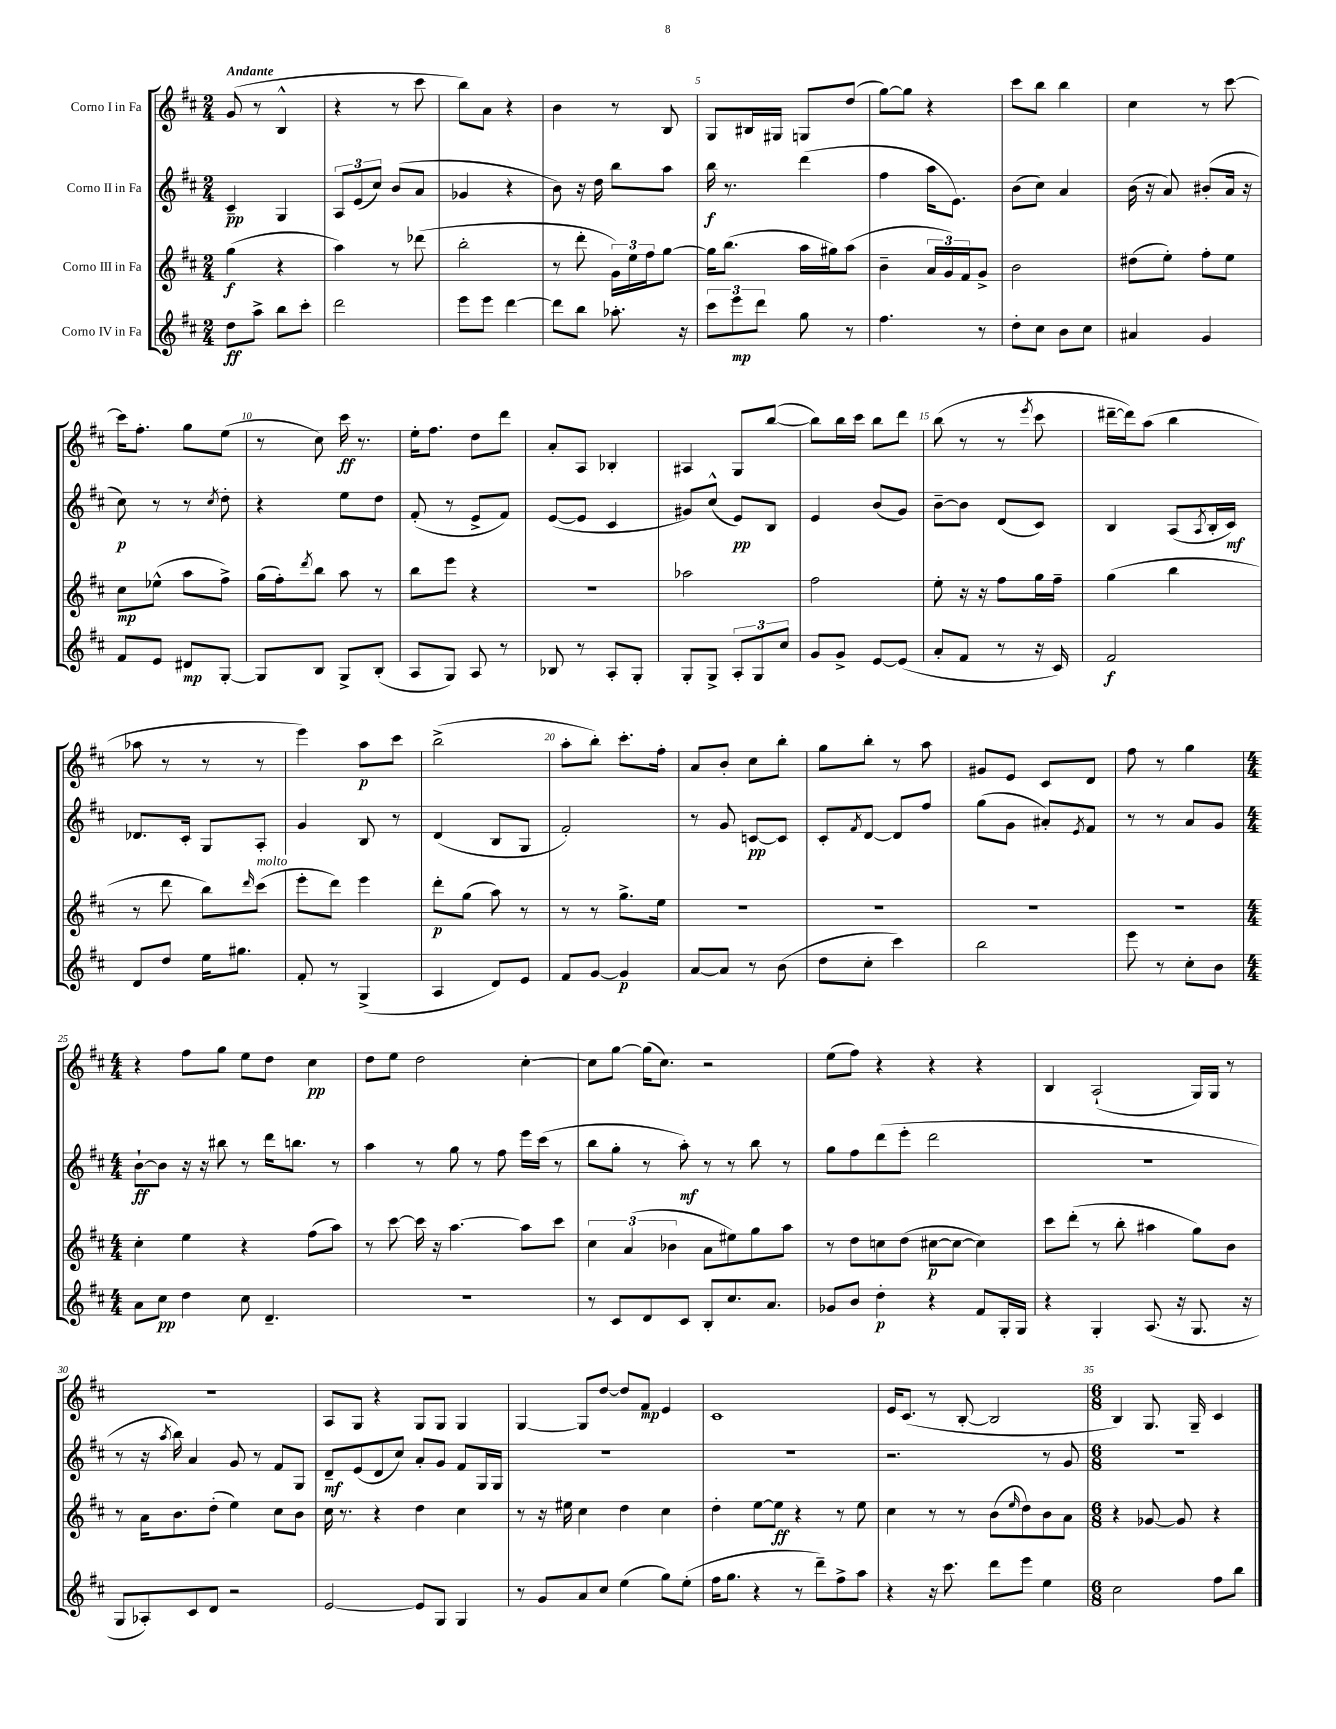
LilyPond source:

<<
\new StaffGroup <<
\new Staff = "s0" \with { instrumentName = "Corno I in Fa" } {
    \clef treble \key d \major \numericTimeSignature \time 2/4 \tempo "Andante"
    g'8( r8 b4-^ |
    r4 r8 cis'''8 |
    b''8) a'8 r4 |
    b'4 r8 b8 |
    g8 bis16 gis16 g8 d''8( |
    g''8~) g''8 r4 |
    cis'''8 b''8 b''4 |
    cis''4 r8 cis'''8~ |
    cis'''16 fis''8.-. g''8 e''8( |
    r8 cis''8) cis'''16\ff r8. |
    e''16-. fis''8. d''8 d'''8 |
    a'8-. a8 bes4-. |
    ais4 g8 b''8~( |
    b''8) b''16 cis'''16 b''8 d'''8 |
    b''8( r8 r8 \acciaccatura { e'''8 } cis'''8 |
    dis'''16~-- dis'''16) a''8( b''4 |
    aes''8 r8 r8 r8 |
    e'''4) a''8\p cis'''8 |
    b''2->( |
    a''8-. b''8-.) cis'''8.-. fis''16-. |
    a'8 b'8-. cis''8 b''8-. |
    g''8 b''8-. r8 a''8 |
    gis'8 e'8 cis'8 d'8 |
    fis''8 r8 g''4 |
    \numericTimeSignature \time 4/4 r4 fis''8 g''8 e''8 d''8 cis''4\pp |
    d''8 e''8 d''2 cis''4~-. |
    cis''8 g''8~ g''16( cis''8.) r2 |
    e''8( fis''8) r4 r4 r4 |
    b4 a2-!( g16) g16 r8 |
    R1 |
    a8 g8 r4 g8 g8 g4 |
    g4~ g8 d''8~ d''8 fis'8\mp e'4 |
    cis'1 |
    e'16 cis'8.( r8 b8~-. b2 |
    \numericTimeSignature \time 6/8 b4) g8. g16-- cis'4 \bar "|." |
}
\new Staff = "s1" \with { instrumentName = "Corno II in Fa" } {
    \clef treble \key d \major \numericTimeSignature \time 2/4
    cis'4--\pp g4 |
    \tuplet 3/2 { a8 e'8( cis''8) } b'8( a'8 |
    ges'4 r4 |
    b'8) r16 d''16 b''8 a''8 |
    b''16\f r8. d'''4( |
    fis''4 a''16 e'8.) |
    b'8( cis''8) a'4 |
    b'16( r16 a'8) bis'8-.( a'16 r16 |
    cis''8\p) r8 r8 \acciaccatura { cis''8 } d''8-. |
    r4 e''8 d''8 |
    fis'8-.( r8 e'8-> fis'8) |
    e'8~( e'8 cis'4 |
    gis'8) cis''8-^( e'8\pp) b8 |
    e'4 b'8( g'8) |
    b'8~-- b'8 d'8( cis'8) |
    b4 a8( \acciaccatura { a8 } b16-. cis'16\mf) |
    des'8. cis'16-. g8 a8-. |
    g'4 b8 r8 |
    d'4( b8 g8 |
    fis'2-.) |
    r8 g'8 c'8~\pp c'8 |
    cis'8-. \acciaccatura { fis'8 } d'8~ d'8 fis''8 |
    g''8( g'8 ais'8-.) \acciaccatura { e'8 } fis'8 |
    r8 r8 a'8 g'8 |
    \numericTimeSignature \time 4/4 b'8~-!\ff b'8 r16 r16 bis''8 r8 d'''16 b''8. r8 |
    a''4 r8 g''8 r8 fis''8 e'''16 cis'''16( r8 |
    b''8 g''8-. r8 a''8-.\mf) r8 r8 b''8 r8 |
    g''8 fis''8 d'''8( e'''8-. d'''2 |
    R1 |
    r8 r16 \acciaccatura { a''8 } b''16) a'4 g'8 r8 fis'8 g8 |
    d'8--\mf e'8( d'8 cis''8) a'8-. g'8 fis'8 g16 g16 |
    R1 |
    R1 |
    r2. r8 g'8 |
    \numericTimeSignature \time 6/8 R2. \bar "|." |
}
\new Staff = "s2" \with { instrumentName = "Corno III in Fa" } {
    \clef treble \key d \major \numericTimeSignature \time 2/4
    g''4\f( r4 |
    a''4) r8 des'''8( |
    b''2-. |
    r8 d'''8-. \tuplet 3/2 { g'16) e''16 fis''16 } g''8~ |
    g''16 b''8.( a''16 gis''16) a''8( |
    b'4-- \tuplet 3/2 { a'16 g'16) fis'16 } g'8-> |
    b'2 |
    dis''8( e''8-.) fis''8-. e''8 |
    cis''8\mp ees''8-^( a''8 fis''8->) |
    g''16( fis''16-.) \acciaccatura { d'''8 } b''8 a''8 r8 |
    b''8 e'''8 r4 |
    R2 |
    aes''2 |
    fis''2 |
    e''8-. r16 r16 fis''8 g''16 fis''16-- |
    g''4( b''4 |
    r8 d'''8 b''8) \grace { d'''16 } cis'''8^\markup { \italic "molto" }( |
    e'''8-. d'''8) e'''4 |
    d'''8-.\p g''8( a''8) r8 |
    r8 r8 g''8.-> e''16 |
    R2 |
    R2 |
    R2 |
    R2 |
    \numericTimeSignature \time 4/4 cis''4-. e''4 r4 fis''8( a''8) |
    r8 cis'''8~ cis'''16 r16 a''4.~ a''8 cis'''8 |
    \tuplet 3/2 { cis''4 a'4( bes'4 } a'8 eis''8) g''8 a''8 |
    r8 d''8 c''8 d''8( cis''8~\p cis''8~ cis''4) |
    cis'''8 d'''8-.( r8 b''8-. ais''4 g''8) b'8 |
    r8 a'16 b'8. d''8-.( e''4) cis''8 b'8 |
    cis''16 r8. r4 d''4 cis''4 |
    r8 r16 eis''16 cis''4 d''4 cis''4 |
    d''4-. e''8~ e''8\ff r4 r8 e''8 |
    cis''4 r8 r8 b'8( \grace { e''16 } d''8) b'8 a'8 |
    \numericTimeSignature \time 6/8 r4 ges'8~ ges'8 r4 \bar "|." |
}
\new Staff = "s3" \with { instrumentName = "Corno IV in Fa" } {
    \clef treble \key d \major \numericTimeSignature \time 2/4
    d''8\ff a''8-> b''8 cis'''8-. |
    d'''2 |
    e'''8 e'''8 d'''4~ |
    d'''8 b''8 aes''8.-. r16 |
    \tuplet 3/2 { cis'''8 e'''8\mp d'''8 } g''8 r8 |
    fis''4. r8 |
    d''8-. cis''8 b'8 cis''8 |
    ais'4 g'4 |
    fis'8 e'8 dis'8\mp g8~-. |
    g8 b8 g8-> b8-.( |
    a8 g8) a8 r8 |
    bes8 r8 a8-. g8-. |
    g8-. g8-> \tuplet 3/2 { a8-. g8 cis''8 } |
    g'8 g'8-> e'8~ e'8( |
    a'8-. fis'8 r8 r16 cis'16) |
    fis'2\f |
    d'8 d''8 e''16 gis''8. |
    fis'8-. r8 g4->( |
    a4 d'8) e'8 |
    fis'8 g'8~ g'4\p |
    a'8~ a'8 r8 b'8( |
    d''8 cis''8-. cis'''4) |
    b''2 |
    e'''8 r8 cis''8-. b'8 |
    \numericTimeSignature \time 4/4 a'8 cis''8\pp d''4 cis''8 d'4.-- |
    R1 |
    r8 cis'8 d'8 cis'8 b8-. cis''8. a'8. |
    ges'8 b'8 d''4-.\p r4 fis'8 g16-. g16 |
    r4 g4-. a8.( r16 g8. r16 |
    g8 aes8-.) cis'8 d'8 r2 |
    e'2~ e'8 g8 g4 |
    r8 g'8 a'8 cis''8 e''4( g''8) e''8-.( |
    fis''16 g''8. r4 r8 d'''8--) fis''8-> a''8 |
    r4 r16 cis'''8. d'''8 e'''8 e''4 |
    \numericTimeSignature \time 6/8 cis''2 fis''8 b''8 \bar "|." |
}
>>
>>
\layout { \context { \Score \override BarNumber.break-visibility = ##(#f #t #t) barNumberVisibility = #(every-nth-bar-number-visible 5) } }
